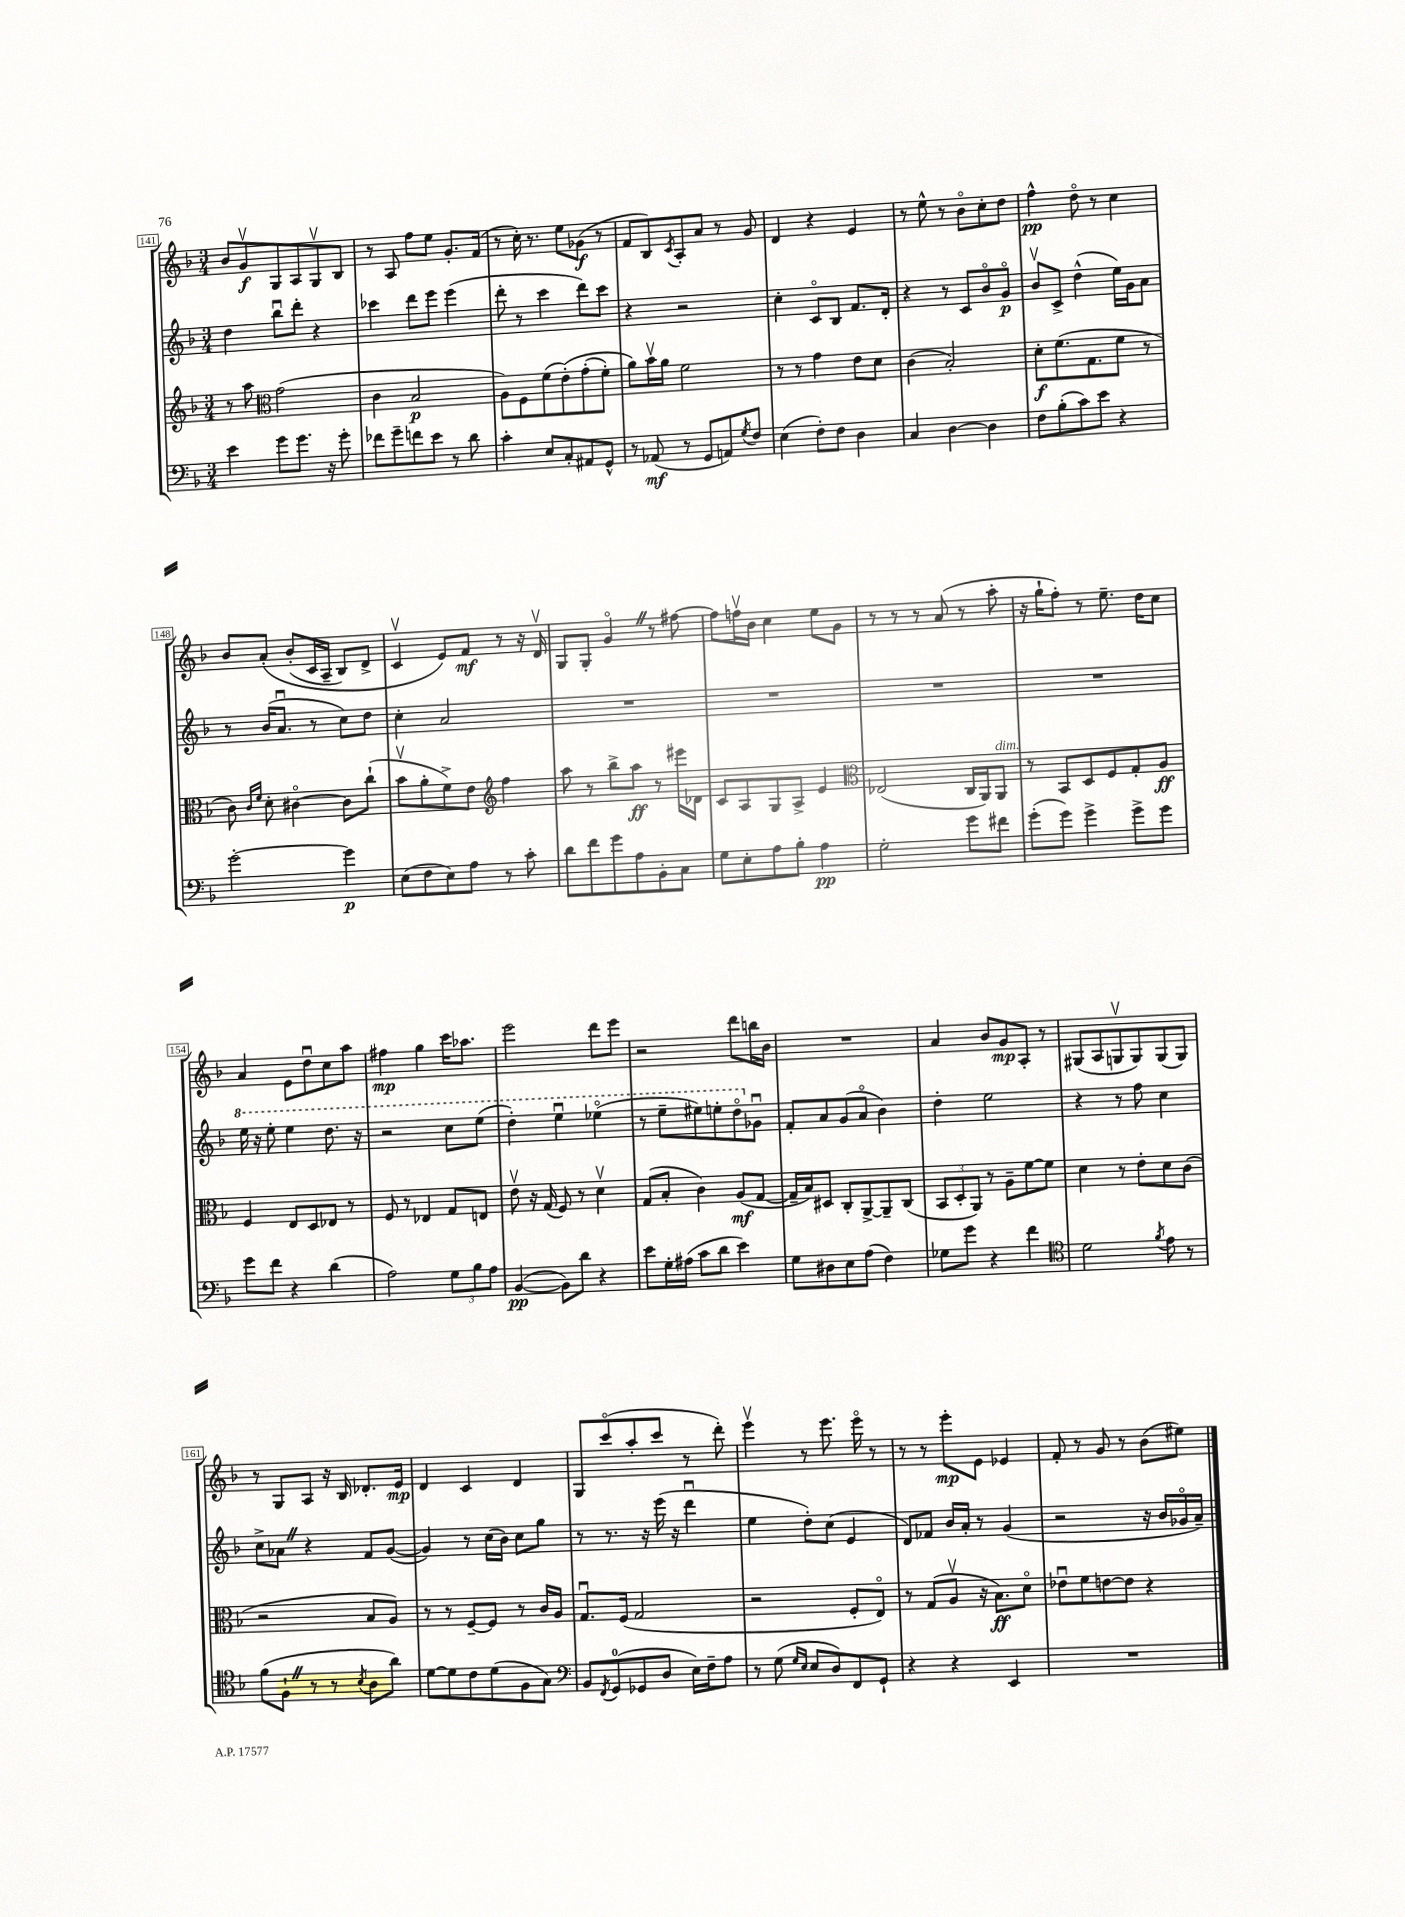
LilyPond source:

<<
\new StaffGroup <<
\new Staff = "s0" {
    \clef treble \key f \major \numericTimeSignature \time 3/4
    bes'8 g'8\upbow\f g8 a8 g8\upbow bes8 |
    r8 a8 f''8 e''8 g'8.-. f'16( |
    r8 c''16-.) r8. e''8 ges'8\f( r8 |
    f'8 bes8) \acciaccatura { c'8 } a8-. a'8 r8 g'8 |
    d'4 r4 e'4 |
    r8 e''8-^ r8 bes'8\flageolet c''8-. d''8 |
    f''4-^\pp d''8\flageolet r8 c''4 |
    bes'8 a'8-.\( bes'8-.( c'16 a16-- bes8) d'8-> |
    c'4\upbow e'8\) f'8\mf r8 r16 d'16\upbow |
    g8 g8-. g'4\flageolet \once \override BreathingSign.text = \markup { \musicglyph "scripts.caesura.straight" } \breathe r8 fis''8~ |
    fis''8 f''16\upbow bes'16 c''4 e''8 g'8 |
    r8 r8 r8 a'8( r8 a''8-. |
    r16 g''16-! f''8-.) r8 e''8.-- d''16 c''8 |
    a'4 e'8 d''8\downbow c''8 a''8 |
    fis''4\mp g''4 c'''16 aes''8. |
    e'''2 d'''8 e'''8 |
    r2 d'''8 b''16 bes'16 |
    R2. |
    a'4 bes'8 g'8\mp a8-. r8 |
    gis8( a8 g8\upbow g8) g8( g8) |
    r8 g8 a8 r16 bes16 des'8.-. e'16\mp |
    d'4 c'4 d'4 |
    g8 c'''8\flageolet( a''8-. c'''8 r8 d'''8-.) |
    e'''4\upbow r8 e'''8. e'''16\flageolet r8 |
    r8 r8 e'''8-.\mp e'8 ees'4 |
    f'8-. r8 g'8 r8 bes'8( eis''8) \bar "|." |
}
\new Staff = "s1" {
    \clef treble \key f \major \numericTimeSignature \time 3/4
    d''4 bes''8\downbow d'''8-. r4 |
    ces'''4 d'''8 e'''8 e'''4( |
    d'''8-. r8 c'''4 d'''8) c'''8 |
    r4 r2 |
    c''4-. c'8\flageolet bes8 f'8. d'16-. |
    r4 r8 c'8 bes'8\flageolet g'8\flageolet\p |
    bes'8\upbow c'8-> d''4-^( e''16) g'16 a'8 |
    r8 bes'16( a'8.\downbow r8 c''8) d''8 |
    c''4-. a'2 |
    R2. |
    R2. |
    R2. |
    R2. |
    \ottava #1 e'''16 r16 e'''8-. e'''4 d'''8. r16 |
    r2 c'''8 e'''8( |
    d'''4-.) e'''4\downbow ees'''4\flageolet( |
    r8 e'''8-- eis'''8) e'''8-. d'''8\flageolet \ottava #0 ges'8\downbow |
    f'8-. a'8 g'8( a'8\flageolet bes'4) |
    d''4-. e''2 |
    r4 r8 f''8 c''4 |
    c''8-> aes'8 \once \override BreathingSign.text = \markup { \musicglyph "scripts.caesura.straight" } \breathe r4 f'8 g'8~( |
    g'4) r8 c''16( bes'16) c''8 g''8 |
    r8 r8. r16 e'''16( r16 d'''4\downbow |
    e''4 d''8-.) c''8( e'4 |
    d'8) fes'8 bes'16 a'16-. r8 g'4( |
    r2 r16 bes'16 ges'16\flageolet a'16--) \bar "|." |
}
\new Staff = "s2" {
    \clef treble \key f \major \numericTimeSignature \time 3/4
    r8 a''8 \clef alto g'2( |
    c'4 bes2\p |
    a8) f8 f'8( e'8-.)\( g'8-.( f'8-.) |
    a'8\) bes'16\upbow a'16 f'2 |
    r8 r8 g'4 e'8 d'8 |
    c'4( bes2-.) |
    d'8-.\f f'8.( g8. f'8 r8 |
    c'8) \grace { c'16 f'16 } d'8-. cis'4~\flageolet cis'8 c''8-!( |
    bes'8\upbow a'8-. f'8->) e'8 \clef treble f''4 |
    a''8 r8 bes''8-> a''8\ff r8 eis'''16 des'16 |
    c'8 a8 g8 a8-> e'4 |
    \clef alto ees2( c16 a,16) a,8^\markup { \italic "dim." } |
    r8 bes,8 d8 f8 g8-. a8\ff |
    f4 e8 d8 ees8 r8 |
    f8 r8 ees4 g8 e8 |
    e'8\upbow r16 g16( f8) r8 d'4\upbow |
    g8( bes8-. c'4) a8\mf( g8~ |
    g16-- bes16) dis8 c8-. a,8~-> a,8-- c8( |
    \tuplet 3/2 { bes,8 d8-. a,8) } r8 a8-- f'8~ f'8 |
    d'4 r8 e'8-. d'8 c'8( |
    r2 bes8 a8) |
    r8 r8 f8~-- f8 r8 c'16 a16 |
    g8.\downbow f16( g2 |
    r2 f8-. e8\flageolet) |
    r8 g8( a8\upbow r16 bes8.\ff) d'8\flageolet |
    ees'8\downbow f'8 e'8~ e'8 r4 \bar "|." |
}
\new Staff = "s3" {
    \clef bass \key f \major \numericTimeSignature \time 3/4
    e'4 g'8 g'8. r16 g'8-. |
    fes'8 g'8-- f'8 e'8 r8 d'8 |
    c'4-. e8 c8-. ais,8 g,8-^ |
    r8 aes,8\mf( r8 g,8 a,8) \acciaccatura { g8 } f8 |
    e4( f8-.) f8 d4 |
    c4 d4~ d4 |
    f8 bes8-.( c'8) e'8 r4 |
    g'2~-. g'4\p |
    e8( f8 e8) a8 r8 c'8-. |
    d'8 f'8 g'8 a8 bes,8-. c8 |
    g8 e8-. a8 bes8-. a4\pp |
    g2-. g'8 fis'8 |
    g'8-.( g'8) g'4-> g'8-> g'8 |
    g'8 f'8 r4 d'4( |
    a2) \tuplet 3/2 { g8 bes8 a8 } |
    bes,4~\pp( bes,8) d'8 r4 |
    e'8 g16-. ais16( c'8 d'8 e'4) |
    g8 dis8 e8 a8( f4) |
    ges8 g'8 r4 f'4 |
    \clef tenor d'2 \acciaccatura { f'8 } e'8 r8 |
    f'8( f8-! \once \override BreathingSign.text = \markup { \musicglyph "scripts.caesura.straight" } \breathe r8 r8 \acciaccatura { bes8 } a8 a'8) |
    d'8~ d'8 c'8 d'8( f8 g8) |
    \clef bass bes,8 \acciaccatura { f,8 } g,8-0( ges,8 d8 e16) f16-- a8 |
    r8 g8( \grace { g16 e16 } e8 d8) f,8 g,8-! |
    r4 r4 e,4 |
    R2. \bar "|." |
}
>>
>>
\layout { \context { \Score currentBarNumber = #141 \override BarNumber.stencil = #(make-stencil-boxer 0.1 0.3 ly:text-interface::print) } }
